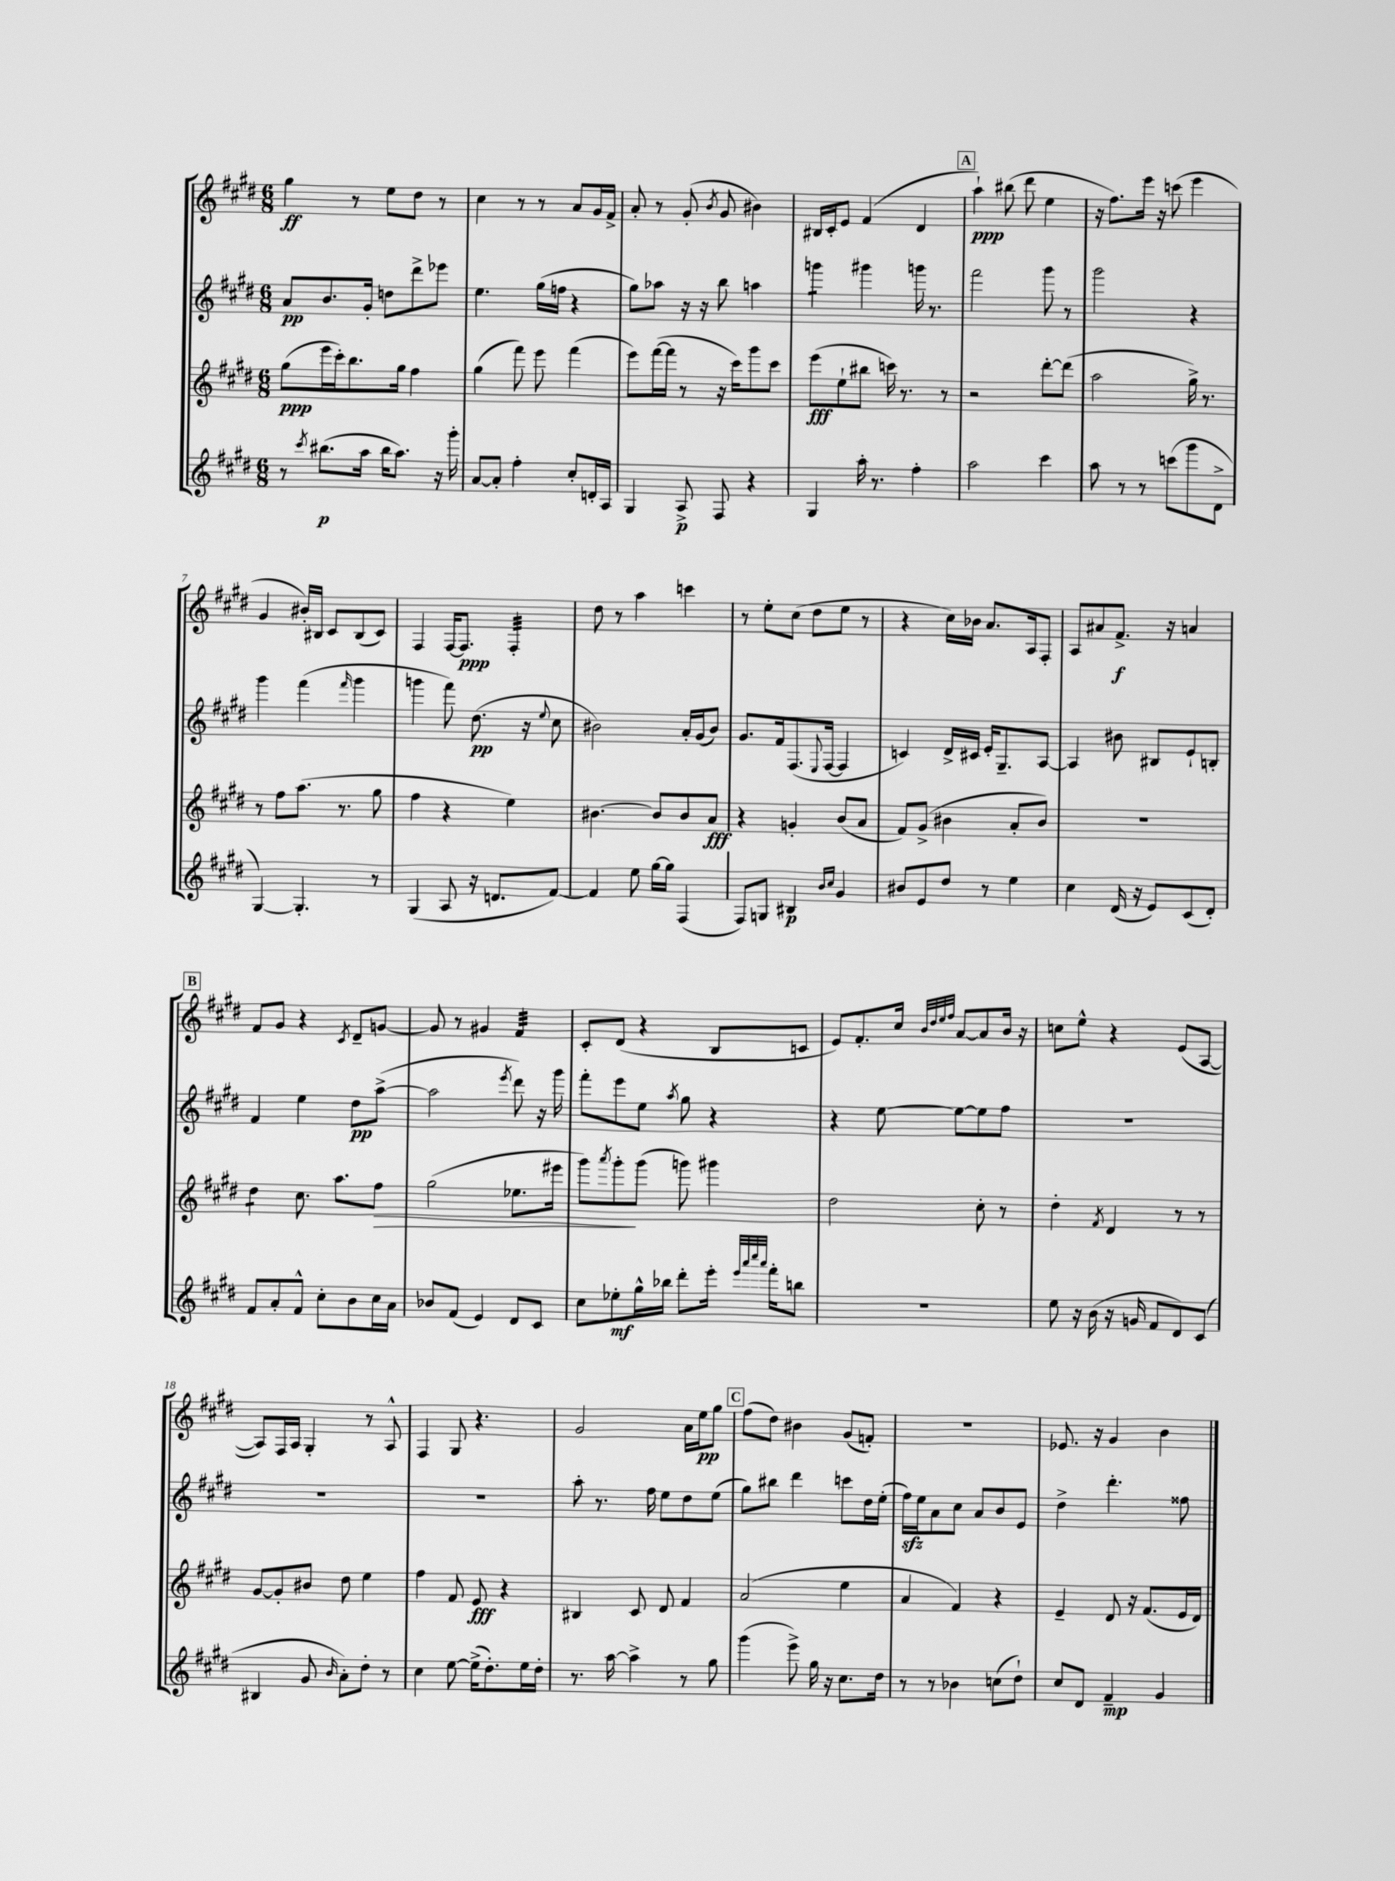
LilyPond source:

<<
\new StaffGroup <<
\new Staff = "s0" {
    \clef treble \key e \major \numericTimeSignature \time 6/8
    gis''4\ff r8 e''8 dis''8 r8 |
    cis''4 r8 r8 a'8 gis'16 fis'16-> |
    a'8-. r8 gis'8-.( \acciaccatura { b'8 } gis'8 bis'4) |
    bis16 cis'16-. e'8 fis'4( dis'4 |
    \mark \markup { \box "A" } a''4-!\ppp) bis''8( dis'''8 e''4 |
    r16 fis''8.) e'''16 r16 c'''8( e'''4 |
    gis'4 bis'16-.) bis16 cis'8 bis8( cis'8) |
    fis4 fis16~ fis8.\ppp fis4:32-. |
    dis''8 r8 a''4 c'''4 |
    r8 e''8-. cis''8( dis''8 e''8 r8 |
    r4 cis''16) bes'16 a'8. a16 fis8-. |
    a8 ais'8 fis'8.->\f r16 a'4 |
    \mark \markup { \box "B" } fis'8 gis'8 r4 \acciaccatura { cis'8 } dis'8-- g'8~ |
    g'8 r8 gis'4 fis'4:32 |
    cis'8-. dis'8( r4 b8 c'8 |
    e'8) fis'8.-. cis''16 \grace { b'32 dis''32 e''32 fis''32 } a'8~ a'8 b'16 r16 |
    c''8 e''8-^ r4 e'8( a8~ |
    a8) fis16 a16 gis4-. r8 a8-^ |
    fis4 gis8 r4. |
    gis'2 a'16 e''16\pp gis''8 |
    \mark \markup { \box "C" } fis''8( dis''8) bis'4 gis'8( f'8-.) |
    R2. |
    ees'8. r16 gis'4 b'4 \bar "|." |
}
\new Staff = "s1" {
    \clef treble \key e \major \numericTimeSignature \time 6/8
    a'8\pp b'8. gis'16-. d''8 dis'''8-> ees'''8 |
    e''4. gis''16( f''16 r4 |
    gis''8) aes''8 r16 r16 b''8 a''4 |
    g'''4:8 gis'''4 g'''16 r8. |
    \mark \markup { \box "A" } fis'''2 gis'''8 r8 |
    gis'''2 r4 |
    gis'''4 fis'''4( \grace { fis'''16 } gis'''4 |
    g'''4 fis'''8) dis''8.\pp( r16 \appoggiatura { e''8 } cis''8 |
    bis'2) a'16-. gis'16( bis'8) |
    gis'8. fis'16 fis8.( \appoggiatura { e8 } fis16~ fis4 |
    c'4) dis'16-> cis'16 e'16-. gis8.-- a8~ |
    a4 bis'8 bis8 e'8-! b8-. |
    \mark \markup { \box "B" } fis'4 e''4 dis''8\pp a''8~->( |
    a''2 \acciaccatura { e'''8 } dis'''8) r16 gis'''16 |
    fis'''8-. e'''8 e''8 \acciaccatura { a''8 } gis''8 r4 |
    r4 e''8~ e''8~ e''8 fis''8 |
    R2. |
    R2. |
    R2. |
    a''8-. r8. fis''16 e''8 dis''8 e''8( |
    \mark \markup { \box "C" } gis''8) bis''8 dis'''4 c'''8 dis''16 e''16-.( |
    fis''16\sfz) e''16 a'8 cis''8 a'8 b'8 e'8 |
    dis''4-> dis'''4.-. fisis''8 \bar "|." |
}
\new Staff = "s2" {
    \clef treble \key e \major \numericTimeSignature \time 6/8
    gis''8\ppp( e'''16 cis'''16-.) b''8. gis''16 fis''4 |
    gis''4( fis'''8) e'''8 fis'''4( |
    e'''8) fis'''16~( fis'''16 r8 r16 cis'''16) gis'''8 cis'''8 |
    e'''8\fff( e''8-! bis''8 c'''16) r8. r8 |
    \mark \markup { \box "A" } r2 dis'''8~-. dis'''8( |
    a''2 gis''16->) r8. |
    r8 fis''8 a''8.( r8. gis''8 |
    fis''4 r4 e''4) |
    bis'4.~ bis'8 bis'8 a'8\fff |
    r4 g'4-. b'8( a'8 |
    fis'8) gis'8->( bis'4 a'8-. bis'8) |
    R2. |
    \mark \markup { \box "B" } dis''4:8 cis''8. a''8. fis''8\> |
    gis''2( ees''8. eis'''16 |
    gis'''8) \acciaccatura { a'''8 } gis'''8-.\! gis'''8( g'''8) gis'''4 |
    dis''2 cis''8-. r8 |
    dis''4-. \acciaccatura { fis'8 } dis'4 r8 r8 |
    gis'8~ gis'8-. bis'8 dis''8 e''4 |
    fis''4 fis'8 e'8\fff r4 |
    bis4 cis'8 dis'8 fis'4 |
    \mark \markup { \box "C" } a'2( e''4 |
    a'4 fis'4) r4 |
    e'4-- dis'8 r16 fis'8.( e'16 dis'16) \bar "|." |
}
\new Staff = "s3" {
    \clef treble \key e \major \numericTimeSignature \time 6/8
    r8 \acciaccatura { cis'''8 } bis''8.\p( a''16 bis''16 a''8.) r16 gis'''16-. |
    a'8~ a'8-. fis''4-. cis''8-. d'16-. a16 |
    gis4 a8->\p fis8 r4 |
    gis4 a''16-. r8. fis''4-. |
    \mark \markup { \box "A" } a''2 cis'''4 |
    a''8 r8 r8 c'''8( gis'''8 dis'8-> |
    gis4~) gis4.-. r8 |
    gis4( a8 r16 d'8. fis'8~) |
    fis'4 e''8 gis''16~ gis''16 fis4( |
    fis8) g8 bis4\p \grace { b'16 cis''16 } gis'4 |
    bis'8 e'8 dis''8 r8 e''4 |
    cis''4 dis'16( r16 e'8) cis'8( dis'8-.) |
    \mark \markup { \box "B" } fis'8 a'8-. fis'8-^ cis''8-. b'8 cis''16 a'16 |
    bes'8 fis'8( e'4) dis'8 cis'8 |
    cis''8 ees''8-.\mf gis''16-^ bes''16 dis'''8-. e'''16-. \grace { e'''32 a'''32 cis''''32 a'''32 } fis'''16-. b''8 |
    R2. |
    e''8 r16 b'16( r16 g'16 fis'8 dis'8) cis'8( |
    bis4 gis'8 \grace { b'16 } a'8-.) dis''8-. r8 |
    cis''4 e''8~ e''16->( dis''8.-.) e''16 dis''16-. |
    r8. a''16~ a''4-> r8 gis''8 |
    \mark \markup { \box "C" } gis'''4( e'''8->) gis''16 r16 cis''8. dis''16 |
    r8 r8 bes'4 c''8( dis''8-!) |
    cis''8 dis'8 fis'4--\mp gis'4 \bar "|." |
}
>>
>>
